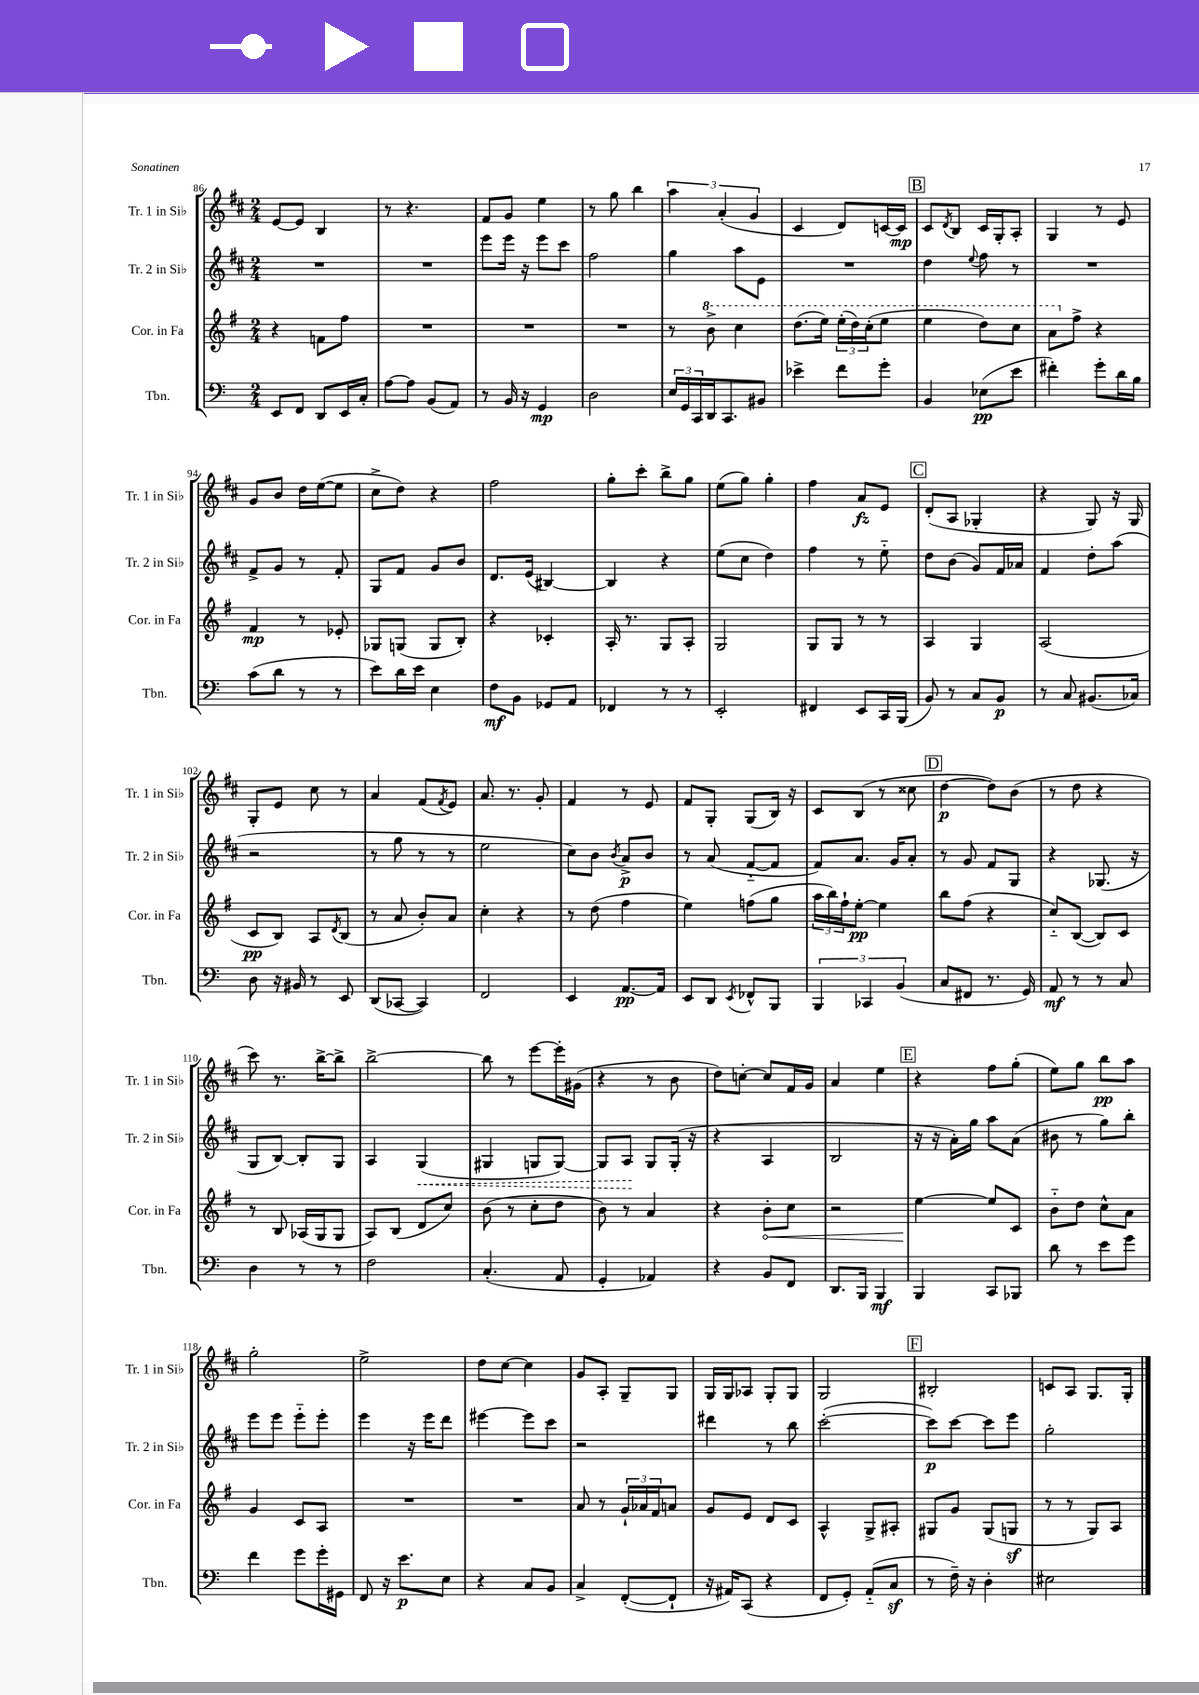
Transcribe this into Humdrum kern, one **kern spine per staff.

**kern	**dynam	**kern	**dynam	**kern	**dynam	**kern	**dynam
*part4	*part4	*part3	*part3	*part2	*part2	*part1	*part1
*staff4	*staff4	*staff3	*staff3	*staff2	*staff2	*staff1	*staff1
*I"Tbn.	*	*I"Cor. in Fa	*	*I"Tr. 2 in Si♭	*	*I"Tr. 1 in Si♭	*
*I'Tbn.	*	*I'Cor. in Fa	*	*I'Tr. 2 in Si♭	*	*I'Tr. 1 in Si♭	*
*clefF4	*	*clefG2	*	*clefG2	*	*clefG2	*
*k[]	*	*k[f#]	*	*k[f#c#]	*	*k[f#c#]	*
*M2/4	*	*M2/4	*	*M2/4	*	*M2/4	*
=86	=86	=86	=86	=86	=86	=86	=86
8EE/L	.	4r	.	2r	.	[8e/L	.
8FF/J	.	.	.	.	.	8e/J]	.
8DD/L	.	8fn\L	.	.	.	4B/	.
16EE/L	.	8ff#\J	.	.	.	.	.
16C'/JJ	.	.	.	.	.	.	.
=87	=87	=87	=87	=87	=87	=87	=87
[8A\L	.	2r	.	2r	.	8r	.
8A\J]	.	.	.	.	.	4.r	.
(8BB/L	.	.	.	.	.	.	.
8AA/J)	.	.	.	.	.	.	.
=88	=88	=88	=88	=88	=88	=88	=88
8r	.	2r	.	8eee\L	.	8f#/L	.
16BB/	.	.	.	16eee\Jk	.	8g/J	.
16r	.	.	.	16r	.	.	.
4GG/	mp	.	.	8eee\L	.	4ee\	.
.	.	.	.	8ccc#\J	.	.	.
=89	=89	=89	=89	=89	=89	=89	=89
2D\	.	2r	.	2ff#\	.	8r	.
.	.	.	.	.	.	8gg\	.
.	.	.	.	.	.	4bb\	.
=90	=90	=90	=90	=90	=90	=90	=90
24E/LL	.	8r	.	4gg\	.	6aa\	.
24GG/	.	.	.	.	.	.	.
24CC/	.	.	.	.	.	.	.
*	*	*8va	*	*	*	*	*
16DD/J	.	8bb^\	.	.	.	.	.
.	.	.	.	.	.	(6a'/	.
8.CC/	.	.	.	.	.	.	.
.	.	4ccc\	.	8aa\L	.	.	.
.	.	.	.	.	.	6g/	.
8BB#X/J	.	.	.	8e\J	.	.	.
=91	=91	=91	=91	=91	=91	=91	=91
4e-X^\	.	(8.ddd\L	.	2r	.	4c#/	.
.	.	16eee\Jk)	.	.	.	.	.
8f\L	.	(24eee'\LL	.	.	.	8d/L)	.
.	.	24ddd\)	.	.	.	.	.
.	.	(24ccc'\J	.	.	.	.	.
8g'\J	.	8eee\J	.	.	.	[16cn/L	.
.	.	.	.	.	.	16c/JJ]	mp
!!LO:REH:place=s1:t=B
=92	=92	=92	=92	=92	=92	=92	=92
4BB/	.	4eee\	.	4dd\	.	8c#/L	.
.	.	.	.	.	.	8qd/	.
.	.	.	.	.	.	8B/J	.
.	.	.	.	8qqee/	.	.	.
(8E-X\L	pp	8ddd\L)	.	8ff#\	.	16c#/LL	.
.	.	.	.	.	.	16G'/J	.
8e\J	.	8ccc\J	.	8r	.	8A'/J	.
=93	=93	=93	=93	=93	=93	=93	=93
4f#X'\)	.	8aa\L	.	2r	.	4G/	.
*	*	*X8va	*	*	*	*	*
.	.	8ff#^\J	.	.	.	.	.
8g'\L	.	4r	.	.	.	8r	.
16d\L	.	.	.	.	.	8e/	.
16B\JJ	.	.	.	.	.	.	.
!!LO:LB:g=z
=94	=94	=94	=94	=94	=94	=94	=94
(8c\L	.	4f#/	mp	8f#^/L	.	8g/L	.
8d\J	.	.	.	8g/J	.	8b/J	.
8r	.	8r	.	8r	.	16dd\LL	.
.	.	.	.	.	.	([16ee\J	.
8r	.	8e-X'/	.	8f#'/	.	8ee\J]	.
=95	=95	=95	=95	=95	=95	=95	=95
8e\L)	.	8G-X/L	.	8G/L	.	8cc#^\L	.
16d\L	.	(8Gn/J	.	8f#/J	.	8dd\J)	.
16e\JJ	.	.	.	.	.	.	.
4E\	.	8G/L	.	8g/L	.	4r	.
.	.	8B'/J)	.	8b/J	.	.	.
=96	=96	=96	=96	=96	=96	=96	=96
8F\L	mf	4r	.	8.d/L	.	2ff#\	.
8BB\J	.	.	.	.	.	.	.
.	.	.	.	(16e/Jk	.	.	.
8GG-X/L	.	4c-X'/	.	[4B#X/)	.	.	.
8AA/J	.	.	.	.	.	.	.
=97	=97	=97	=97	=97	=97	=97	=97
4FF-X/	.	16A'/	.	4B#/]	.	8gg'\L	.
.	.	8.r	.	.	.	.	.
.	.	.	.	.	.	8ccc#'\J	.
8r	.	8G/L	.	4r	.	8bb^\L	.
8r	.	8A'/J	.	.	.	8gg\J	.
=98	=98	=98	=98	=98	=98	=98	=98
2EE'/	.	2G/	.	(8ee\L	.	(8ee\L	.
.	.	.	.	8cc#\J	.	8gg\J)	.
.	.	.	.	4dd\)	.	4gg'\	.
=99	=99	=99	=99	=99	=99	=99	=99
4FF#X/	.	8G/L	.	4ff#\	.	4ff#\	.
.	.	8G/J	.	.	.	.	.
8EE/L	.	8r	.	8r	.	8a/L	fz
16CC/L	.	8r	.	8ee\	.	8e/J	.
(16BBB/JJ	.	.	.	.	.	.	.
!!LO:REH:place=s1:t=C
=100	=100	=100	=100	=100	=100	=100	=100
8BB/)	.	4A/	.	8dd\L	.	(8d'/L	.
8r	.	.	.	(8b\J	.	8A/J	.
8C/L	.	4G/	.	8g/L)	.	4G-X'/	.
8BB/J	p	.	.	16f#/L	.	.	.
.	.	.	.	16a-X/JJ	.	.	.
=101	=101	=101	=101	=101	=101	=101	=101
8r	.	(2A/	.	4f#/	.	4r	.
8C/	.	.	.	.	.	.	.
(8.BB#X/L	.	.	.	8dd'\L	.	8G/)	.
.	.	.	.	(8aa\J	.	16r	.
16C-X/Jk)	.	.	.	.	.	16G/	.
!!LO:LB:g=z
=102	=102	=102	=102	=102	=102	=102	=102
8D\	.	8c/L	pp	2r	.	8G'/L	.
16r	.	8B/J)	.	.	.	8e/J	.
16BB#X/	.	.	.	.	.	.	.
8r	.	8A/L	.	.	.	8cc#\	.
.	.	8qd/	.	.	.	.	.
8EE/	.	(8B/J	.	.	.	8r	.
=103	=103	=103	=103	=103	=103	=103	=103
(8DD/L	.	8r	.	8r	.	4a/	.
[8CC-X/J	.	8a/	.	8gg\	.	.	.
4CC-/])	.	8b'/L)	.	8r	.	(8f#/L	.
.	.	.	.	.	.	8qf#/	.
.	.	8a/J	.	8r	.	8e/J)	.
=104	=104	=104	=104	=104	=104	=104	=104
2FF/	.	4cc'\	.	2ee\	.	8.a/	.
.	.	.	.	.	.	8.r	.
.	.	4r	.	.	.	.	.
.	.	.	.	.	.	8g'/	.
=105	=105	=105	=105	=105	=105	=105	=105
4EE/	.	8r	.	8cc#\L)	.	4f#/	.
.	.	(8dd\	.	8b\J	.	.	.
.	.	.	.	8qb/	.	.	.
[8.AA/L	pp	4ff#\	.	8a^/L	p	8r	.
.	.	.	.	8b/J	.	8e/	.
16AA/Jk]	.	.	.	.	.	.	.
=106	=106	=106	=106	=106	=106	=106	=106
8EE/L	.	4ee\)	.	8r	.	8f#/L	.
8DD/J	.	.	.	(8a/	.	8G'/J	.
8qEE/	.	.	.	.	.	.	.
8FF-X^^/L	.	(8ffn\L	.	[8f#/L	.	(8G/L	.
8BBB/J	.	8gg\J	.	8f#/J]	.	16B/Jk)	.
.	.	.	.	.	.	16r	.
=107	=107	=107	=107	=107	=107	=107	=107
6BBB/	.	24aa\LL	.	8f#/L)	.	8c#/L	.
.	.	24bb\)	.	.	.	.	.
.	.	24ff#`\J	.	.	.	.	.
.	.	[8ee'\J	pp	8.a/J	.	(8B/J	.
6CC-X/	.	.	.	.	.	.	.
.	.	4ee\]	.	.	.	8r	.
.	.	.	.	16g/KL	.	.	.
(6BB/	.	.	.	.	.	.	.
.	.	.	.	8a'/J	.	8cc##X\	.
!!LO:REH:place=s1:t=D
=108	=108	=108	=108	=108	=108	=108	=108
8C/L	.	8bb\L	.	8r	.	[4dd\	p
8FF#X/J	.	(8ff#\J	.	8g/	.	.	.
8.r	.	4r	.	8f#/L	.	8dd\L])	.
.	.	.	.	8G/J	.	(8b\J	.
16GG/)	.	.	.	.	.	.	.
=109	=109	=109	=109	=109	=109	=109	=109
8AA/	mf	8cc/L)	.	4r	.	8r	.
8r	.	([8B/J	.	.	.	8dd\	.
8r	.	8B/L])	.	(8.G-X/	.	4r	.
8C/	.	8c/J	.	.	.	.	.
.	.	.	.	16r	.	.	.
!!LO:LB:g=z
=110	=110	=110	=110	=110	=110	=110	=110
4D\	.	8r	.	8G/L	.	8ccc#\)	.
.	.	8B/	.	[8B/J)	.	8.r	.
8r	.	(16A-X/LL	.	8B'/L]	.	.	.
.	.	16G/J	.	.	.	[16bb^\KL	.
8r	.	8G/J	.	8G/J	.	8bb^\J]	.
=111	=111	=111	=111	=111	=111	=111	=111
2F\	.	8A/L)	.	4A/	.	[2bb^\	.
.	.	(8B/J	.	.	.	.	.
!	!	!	!	!	!LO:HP:b	!	!
.	.	8d/L	.	(4G/	<	.	.
.	.	8cc/J)	.	.	.	.	.
=112	=112	=112	=112	=112	=112	=112	=112
(4.C'/	.	(8b\	.	4G#X/	.	8bb\]	.
.	.	8r	.	.	.	8r	.
.	.	8cc'\L	.	8Gn/L	.	[8eee\L	.
8AA/	.	8dd\J	.	[8G/J)	.	16eee'\L]	.
.	.	.	.	.	.	(16g#X\JJ	.
=113	=113	=113	=113	=113	=113	=113	=113
4GG'/	.	8b\)	.	8G/L]	.	4r	.
.	.	8r	.	8A/J	.	.	.
4AA-X/)	.	4a/	.	8G/L	[	8r	.
.	.	.	.	(16G'/Jk	.	8b\	.
.	.	.	.	16r	.	.	.
=114	=114	=114	=114	=114	=114	=114	=114
4r	.	4r	.	4r	.	8dd\L)	.
.	.	.	.	.	.	[8ccn'\J	.
!	!	!	!LO:HP:b	!	!	!	!
8BB/L	.	8b'\L	<	4A/	.	8cc/L]	.
8FF/J	.	8cc\J	.	.	.	16f#/L	.
.	.	.	.	.	.	16g/JJ	.
=115	=115	=115	=115	=115	=115	=115	=115
8.DD/L	.	2r	.	2B/	.	4a/	.
16BBB/Jk	.	.	.	.	.	.	.
4BBB/	mf	.	.	.	.	4ee\	.
!!LO:REH:place=s1:t=E
=116	=116	=116	=116	=116	=116	=116	=116
4BBB/	.	[4ee\	.	16r	.	4r	.
.	.	.	.	16r	.	.	.
.	.	.	.	16a'\LL)	.	.	.
.	.	.	.	16gg\JJ	.	.	.
8CC/L	.	8ee/L]	[	8aa\L	.	8ff#\L	.
8BBB-X/J	.	8c/J	.	(8a\J	.	(8gg'\J	.
=117	=117	=117	=117	=117	=117	=117	=117
8d\	.	8b\L	.	8b#X\	.	8ee\L)	.
8r	.	8dd\J	.	8r	.	8gg\J	.
8e\L	.	8cc^^\L	.	8gg\L)	.	8bb\L	pp
8g\J	.	8a\J	.	8bb'\J	.	8aa\J	.
!!LO:LB:g=z
=118	=118	=118	=118	=118	=118	=118	=118
4f\	.	4g/	.	8eee\L	.	2gg'\	.
.	.	.	.	8eee\J	.	.	.
8g\L	.	8c/L	.	8eee\L	.	.	.
16g'\L	.	8A/J	.	8eee'\J	.	.	.
16GG#X\JJ	.	.	.	.	.	.	.
=119	=119	=119	=119	=119	=119	=119	=119
8FF/	.	2r	.	4eee\	.	2ee^\	.
16r	.	.	.	.	.	.	.
8.e\L	p	.	.	.	.	.	.
.	.	.	.	16r	.	.	.
.	.	.	.	16eee\KL	.	.	.
8E\J	.	.	.	8ddd\J	.	.	.
=120	=120	=120	=120	=120	=120	=120	=120
4r	.	2r	.	[4eee#X\	.	8dd\L	.
.	.	.	.	.	.	[8cc#\J	.
8C/L	.	.	.	8eee#\L]	.	4cc#\]	.
8BB/J	.	.	.	8ccc#\J	.	.	.
=121	=121	=121	=121	=121	=121	=121	=121
4C^/	.	8a/	.	2r	.	8g/L	.
.	.	8r	.	.	.	8A'/J	.
([8FF'/L	.	24g`/LL	.	.	.	8G~/L	.
.	.	24a-X/	.	.	.	.	.
.	.	24f#/J	.	.	.	.	.
8FF`/J]	.	8an/J	.	.	.	8G/J	.
=122	=122	=122	=122	=122	=122	=122	=122
16r	.	8g/L	.	4ddd#X\	.	16G/LL	.
16AA#X/KL)	.	.	.	.	.	16G/J	.
(8CC/J	.	8e/J	.	.	.	8A-X/J	.
4r	.	8d/L	.	8r	.	8G'/L	.
.	.	8c/J	.	8bb\	.	8G/J	.
=123	=123	=123	=123	=123	=123	=123	=123
8FF/L	.	4A^^/	.	([2ccc#'\	.	2G/	.
8GG'/J)	.	.	.	.	.	.	.
(8AA/L	.	8G^/L	.	.	.	.	.
8Cz/J	.	8A#X'/J	.	.	.	.	.
!!LO:REH:place=s1:t=F
=124	=124	=124	=124	=124	=124	=124	=124
8r	.	8G#X/L	.	8ccc#\L])	p	2B#X'/	.
16F~\)	.	8g/J	.	[8ccc#\J	.	.	.
16r	.	.	.	.	.	.	.
4D'\	.	(8G#/L	.	8ccc#\L]	.	.	.
.	.	8Gnz/J	.	8eee\J	.	.	.
=125	=125	=125	=125	=125	=125	=125	=125
2E#X\	.	8r	.	2gg'\	.	8cn/L	.
.	.	8r	.	.	.	8A/J	.
.	.	8G/L)	.	.	.	8.G/L	.
.	.	8A/J	.	.	.	.	.
.	.	.	.	.	.	16G'/Jk	.
==	==	==	==	==	==	==	==
*-	*-	*-	*-	*-	*-	*-	*-
